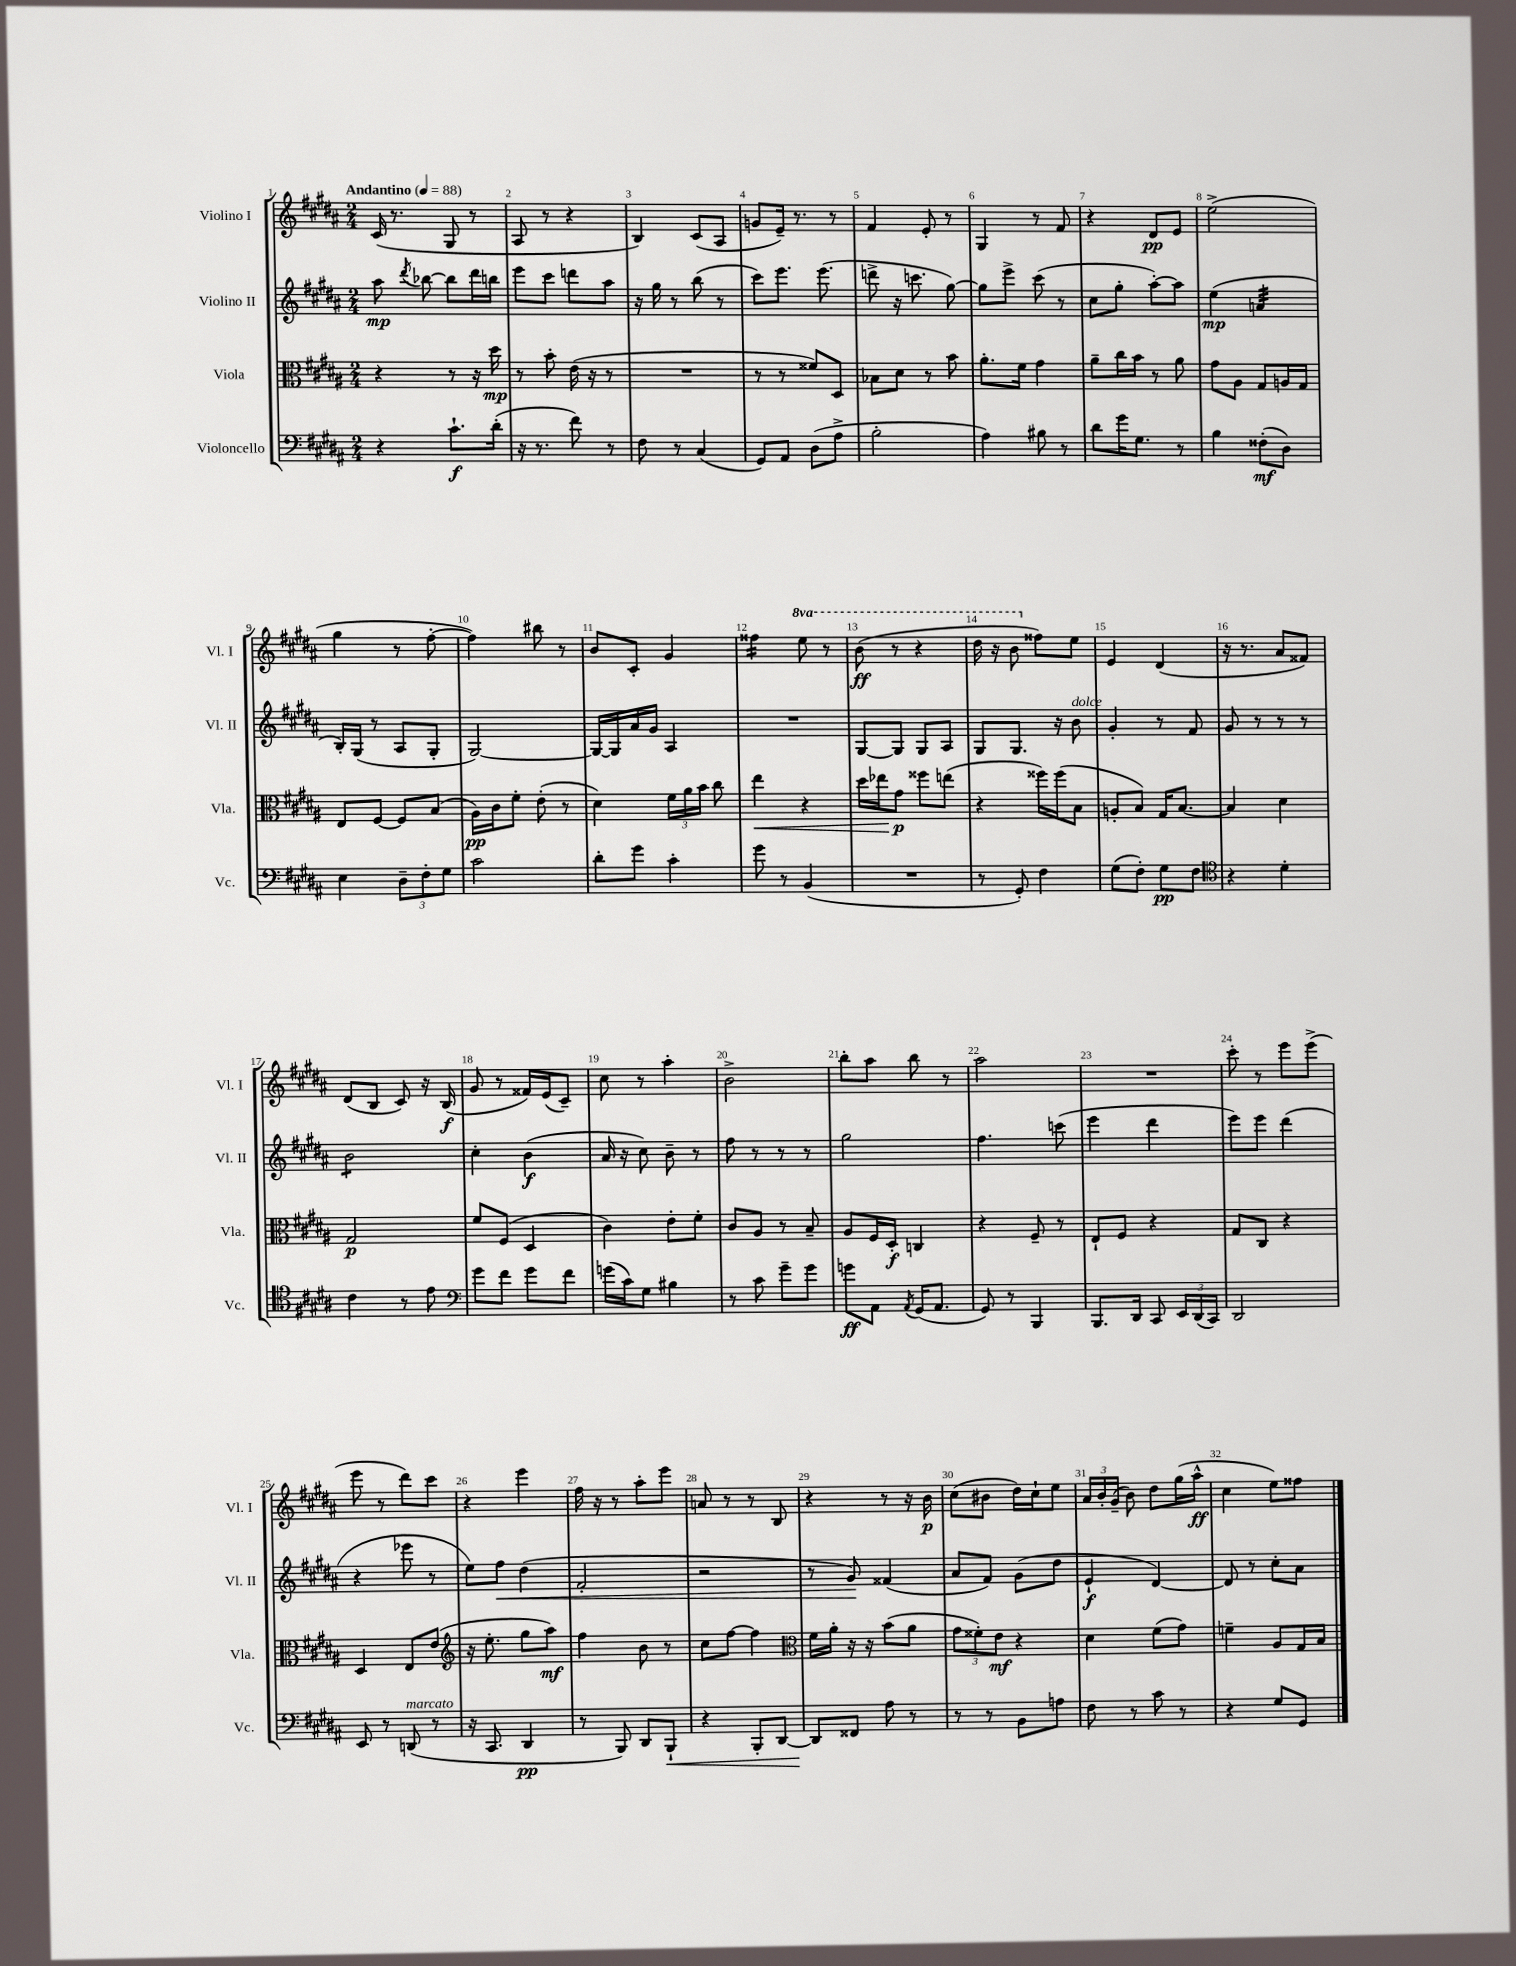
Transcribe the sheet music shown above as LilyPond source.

<<
\new StaffGroup <<
\new Staff = "s0" \with { instrumentName = "Violino I" shortInstrumentName = "Vl. I" } {
    \clef treble \key b \major \numericTimeSignature \time 2/4 \set Staff.ottavationMarkups = #ottavation-simple-ordinals \tempo "Andantino" 4 = 88
    \autoBeamOff cis'16( r8. gis8 r8 |
    ais8 r8 r4 |
    b4) cis'8[( ais8] |
    g'8[ e'16]--) r8. r8 |
    fis'4 e'8-. r8 |
    gis4 r8 fis'8 |
    r4 dis'8[\pp e'8] |
    e''2->( |
    gis''4 r8 fis''8~-. |
    fis''4) bis''8 r8 |
    b'8[ cis'8]-. gis'4 |
    fisis''4:16 \ottava #1 e'''8 r8 |
    b''8\ff( r8 r4 |
    dis'''16 r16 b''8 \ottava #0 fisis''8[) e''8] |
    e'4 dis'4( |
    r16 r8. ais'8[ fisis'8]) |
    dis'8[( b8] cis'8) r16 b16\f( |
    gis'8 r8 fisis'16[) e'16( cis'8]--) |
    cis''8 r8 ais''4-. |
    b'2-> |
    b''8[-. ais''8] b''8 r8 |
    ais''2 |
    R2 |
    cis'''8-. r8 e'''8[ e'''8]->( |
    e'''8 r8 dis'''8[) cis'''8] |
    r4 e'''4 |
    fis''16 r16 r8 ais''8[-. e'''8] |
    a'8 r8 r8 b8 |
    r4 r8 r16 b'16\p |
    cis''8[( bis'8] dis''16[) cis''16-! e''8] |
    \tuplet 3/2 { ais'16[ b'16-. gis'16]--( } b'8) dis''8[ gis''16( ais''16]-^\ff |
    cis''4 e''8[) fisis''8] \bar "|." |
}
\new Staff = "s1" \with { instrumentName = "Violino II" shortInstrumentName = "Vl. II" } {
    \clef treble \key b \major \numericTimeSignature \time 2/4
    \autoBeamOff ais''8\mp \acciaccatura { dis'''8 } bes''8~ bes''8[ dis'''16 b''16] |
    e'''8[ cis'''8] d'''8[ ais''8] |
    r16 gis''16 r8 b''8( r8 |
    cis'''8[) e'''8.] e'''8.( |
    d'''8-> r16 c'''8. gis''8~) |
    gis''8[ e'''8]-> cis'''8( r8 |
    cis''8[ gis''8]-. ais''8[~-.) ais''8] |
    e''4\mp( a'4:32 |
    b16[-.) gis16]( r8 ais8[ gis8]-. |
    gis2~) |
    gis16[~ gis16 ais'16 gis'16] ais4 |
    R2 |
    gis8[~ gis8] gis8[ ais8] |
    gis8[ gis8.] r16 b'8^\markup { \italic "dolce" } |
    gis'4-. r8 fis'8 |
    gis'8 r8 r8 r8 |
    b'2:8 |
    cis''4-. b'4\f( |
    ais'16 r16 cis''8) b'8-- r8 |
    fis''8 r8 r8 r8 |
    gis''2 |
    fis''4. c'''8( |
    e'''4 dis'''4 |
    e'''8[) e'''8] dis'''4( |
    r4 ees'''8 r8 |
    e''8[) fis''8]\< dis''4( |
    fis'2-. |
    r2 |
    r8 gis'8\!) fisis'4( |
    ais'8[ fis'8]) gis'8[( dis''8] |
    e'4-!\f dis'4~) |
    dis'8 r8 cis''8[-. ais'8] \bar "|." |
}
\new Staff = "s2" \with { instrumentName = "Viola" shortInstrumentName = "Vla." } {
    \clef alto \key b \major \numericTimeSignature \time 2/4
    \autoBeamOff r4 r8 r16 dis''16\mp |
    r8 b'8-. e'16( r16 r8 |
    R2 |
    r8 r8 fisis'8[) dis8] |
    bes8[ dis'8] r8 b'8 |
    ais'8.[-. fis'16] gis'4 |
    ais'8[-- cis''16 b'16] r8 ais'8 |
    gis'8[ ais8] gis8[ a16 gis16] |
    e8[ fis8]~ fis8[ b8]( |
    ais16[\pp) cis'16 fis'8]-. e'8-.( r8 |
    dis'4) \tuplet 3/2 { fis'16[ ais'16 b'16] } cis''8 |
    e''4\< r4 |
    dis''16[ ees''16 gis'8]\p\! fisis''8[ e''8]( |
    r4 fisis''16[) fisis''16( b8] |
    a8[-. b8]) gis16[ b8.]~ |
    b4 dis'4 |
    gis2\p |
    fis'8[ fis8]( dis4 |
    cis'4) e'8[-. fis'8]-. |
    cis'8[ ais8] r8 b8-- |
    ais8[ fis16 dis16]-.\f c4 |
    r4 fis8-- r8 |
    e8[-! fis8] r4 |
    gis8[ cis8] r4 |
    dis4 e8[ e'8]( |
    \clef treble r16 e''8.-. gis''8[ ais''8]\mf) |
    fis''4 b'8 r8 |
    cis''8[ fis''8]~ fis''4 |
    \clef alto fis'16[ ais'16]-. r16 r16 b'8[( ais'8] |
    \tuplet 3/2 { gis'8[ fisis'8-.) e'8]\mf } r4 |
    dis'4 fis'8[( gis'8]) |
    f'4-- ais8[ gis16 b16] \bar "|." |
}
\new Staff = "s3" \with { instrumentName = "Violoncello" shortInstrumentName = "Vc." } {
    \clef bass \key b \major \numericTimeSignature \time 2/4
    \autoBeamOff r4 cis'8.[-!\f dis'16]-.( |
    r16 r8. fis'8) r8 |
    fis8 r8 cis4( |
    gis,8[) ais,8] dis8[( ais8]-> |
    b2-. |
    ais4) bis8 r8 |
    dis'8[ gis'16 gis8.] r8 |
    b4 fisis8[-.\mf( dis8]) |
    e4 \tuplet 3/2 { dis8[-- fis8-. gis8] } |
    cis'2 |
    dis'8[-. gis'8] cis'4-. |
    gis'8 r8 b,4( |
    R2 |
    r8 gis,8-.) fis4 |
    gis8[( fis8]-.) gis8[\pp fis8] |
    \clef tenor r4 dis'4-. |
    cis'4 r8 e'8 |
    \clef bass gis'8[ fis'8] gis'8[ fis'8] |
    g'16[( cis'16) gis8] bis4 |
    r8 cis'8 gis'8[-- gis'8] |
    g'8[\ff ais,8] \acciaccatura { ais,8 } gis,16[( ais,8.] |
    gis,8) r8 b,,4 |
    b,,8.[ dis,16] cis,8 \tuplet 3/2 { e,16[ dis,16( cis,16]) } |
    dis,2 |
    e,8 r8 d,8^\markup { \italic "marcato" }( r8 |
    r16 cis,8. dis,4\pp |
    r8 b,,8) dis,8[ b,,8]-!\< |
    r4 b,,8[-. dis,8]~ |
    dis,8[\! fisis,8] ais8 r8 |
    r8 r8 b,8[ a8] |
    fis8 r8 cis'8 r8 |
    r4 gis8[ gis,8] \bar "|." |
}
>>
>>
\layout { \context { \Score \override BarNumber.break-visibility = ##(#f #t #t) barNumberVisibility = #all-bar-numbers-visible } }
